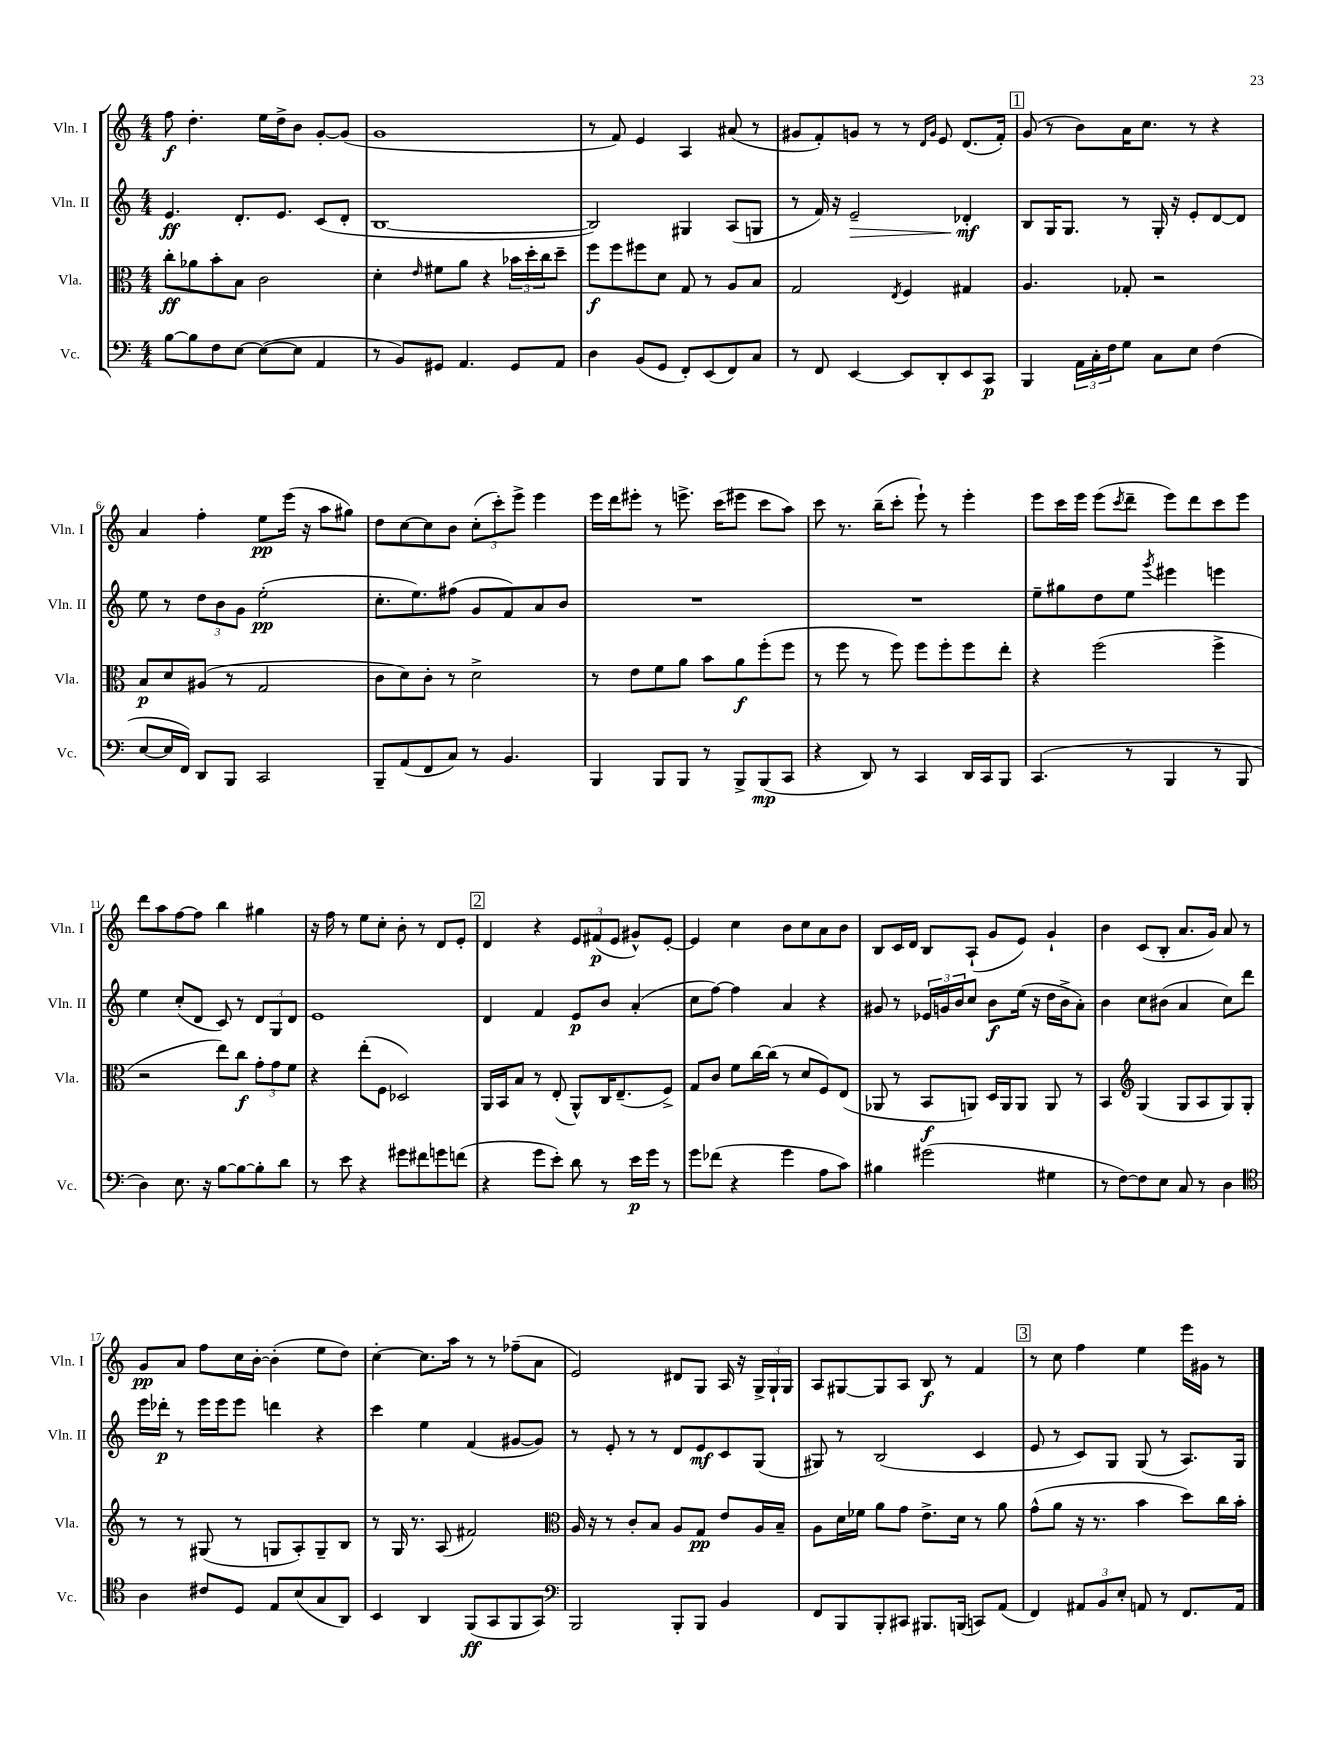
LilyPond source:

<<
\new StaffGroup <<
\new Staff = "s0" \with { instrumentName = "Vln. I" shortInstrumentName = "Vln. I" } {
    \clef treble \key c \major \numericTimeSignature \time 4/4
    f''8\f d''4.-. e''16 d''16-> b'8 g'8~-. g'8( |
    g'1 |
    r8 f'8) e'4 a4 ais'8( r8 |
    gis'8 f'8-.) g'8 r8 r8 \grace { d'16 g'16 } e'8 d'8.( f'16-.) |
    \mark \markup { \box "1" } g'8( r8 b'8) a'16 c''8. r8 r4 |
    a'4 f''4-. e''8\pp e'''16( r16 a''8 gis''8) |
    d''8 c''8~ c''8 b'8 \tuplet 3/2 { c''8-.( c'''8-.) e'''8-> } e'''4 |
    e'''16 d'''16 eis'''8-. r8 e'''8.-> c'''16( eis'''8 c'''8 a''8) |
    c'''8 r8. b''16--( c'''8-. e'''8-!) r8 e'''4-. |
    e'''8 c'''16 e'''16 e'''8( \acciaccatura { c'''8 } d'''8-- e'''8) d'''8 c'''8 e'''8 |
    d'''8 a''8 f''8~ f''8 b''4 gis''4 |
    r16 f''16 r8 e''8 c''8-. b'8-. r8 d'8 e'8-. |
    \mark \markup { \box "2" } d'4 r4 \tuplet 3/2 { e'8 fis'8\p( e'8 } gis'8-^) e'8~-. |
    e'4 c''4 b'8 c''8 a'8 b'8 |
    b8 c'16 d'16 b8 a8-!( g'8 e'8) g'4-! |
    b'4 c'8( b8-. a'8. g'16) a'8 r8 |
    g'8\pp a'8 f''8 c''16 b'16~-. b'4-.( e''8 d''8) |
    c''4~-. c''8. a''16 r8 r8 fes''8--( a'8 |
    e'2) dis'8 g8 a16 r16 \tuplet 3/2 { g16-> g16-! g16 } |
    a8 gis8~ gis8 a8 b8\f r8 f'4 |
    \mark \markup { \box "3" } r8 c''8 f''4 e''4 e'''16 gis'16 r8 \bar "|." |
}
\new Staff = "s1" \with { instrumentName = "Vln. II" shortInstrumentName = "Vln. II" } {
    \clef treble \key c \major \numericTimeSignature \time 4/4
    e'4.\ff d'8.-. e'8. c'8( d'8-. |
    b1~ |
    b2) gis4 a8( g8 |
    r8 f'16) r16 e'2--\> des'4-.\mf\! |
    \mark \markup { \box "1" } b8 g16 g8. r8 g16-. r16 e'8-. d'8~ d'8 |
    e''8 r8 \tuplet 3/2 { d''8 b'8 g'8 } e''2-.\pp( |
    c''8.-. e''8.) fis''8( g'8 f'8) a'8 b'8 |
    R1 |
    R1 |
    e''8-- gis''8 d''8 e''8 \acciaccatura { g'''8 } eis'''4 e'''4 |
    e''4 c''8-.( d'8 c'8) r8 \tuplet 3/2 { d'8 g8 d'8 } |
    e'1 |
    \mark \markup { \box "2" } d'4 f'4 e'8\p b'8 a'4-.( |
    c''8 f''8~) f''4 a'4 r4 |
    gis'8 r8 \tuplet 3/2 { ees'16 g'16 b'16 } c''8 b'8\f e''16( r16 d''16 b'16-> a'8-.) |
    b'4 c''8 bis'8( a'4 c''8) d'''8 |
    e'''16 des'''16-.\p r8 e'''16 e'''16 e'''8 d'''4 r4 |
    c'''4 e''4 f'4( gis'8~ gis'8) |
    r8 e'8-. r8 r8 d'8 e'8\mf c'8 g8( |
    gis8) r8 b2( c'4 |
    \mark \markup { \box "3" } e'8 r8 c'8) g8 g8( r8 a8.) g16 \bar "|." |
}
\new Staff = "s2" \with { instrumentName = "Vla." shortInstrumentName = "Vla." } {
    \clef alto \key c \major \numericTimeSignature \time 4/4
    c''8-.\ff aes'8 b'8-. b8 c'2 |
    d'4-. \grace { e'16 } fis'8 a'8 r4 \tuplet 3/2 { bes'16 d''16-. c''16 } d''8-- |
    f''8\f f''8 fis''8 d'8 g8 r8 a8 b8 |
    g2 \acciaccatura { e8 } f4 gis4 |
    \mark \markup { \box "1" } a4. ges8-. r2 |
    b8\p d'8 ais8( r8 g2 |
    c'8 d'8) c'8-. r8 d'2-> |
    r8 e'8 f'8 a'8 b'8 a'8\f f''8-.( f''8 |
    r8 f''8 r8 f''8) f''8 f''8-. f''8 e''8-. |
    r4 f''2( f''4-> |
    r2 e''8) c''8\f \tuplet 3/2 { g'8-. g'8 f'8 } |
    r4 e''8-.( f8 des2) |
    \mark \markup { \box "2" } a,16 b,16 b8 r8 e8-.( a,8-^) c16 e8.--( f8->) |
    g8 c'8 f'8 c''16~ c''16( r8 d'8 f8) e8( |
    aes,8 r8 b,8\f a,8) d16 a,16 a,8 a,8 r8 |
    b,4 \clef treble g4( g8 a8 g8) g8-. |
    r8 r8 gis8( r8 g8 a8-.) g8-- b8 |
    r8 g16 r8. a8( fis'2) |
    \clef alto a16 r16 r8 c'8-. b8 a8 g8\pp e'8 a16 b16-- |
    a8 d'16 fes'16 a'8 g'8 e'8.-> d'16 r8 a'8 |
    \mark \markup { \box "3" } g'8-^( a'8 r16 r8. b'4 d''8) c''16 b'16-. \bar "|." |
}
\new Staff = "s3" \with { instrumentName = "Vc." shortInstrumentName = "Vc." } {
    \clef bass \key c \major \numericTimeSignature \time 4/4
    b8~ b8 f8 e8~ e8~( e8 a,4 |
    r8 b,8) gis,8 a,4. gis,8 a,8 |
    d4 b,8( g,8 f,8-.) e,8( f,8) c8 |
    r8 f,8 e,4~ e,8 d,8-. e,8 c,8\p |
    \mark \markup { \box "1" } b,,4 \tuplet 3/2 { a,16 c16-. f16 } g8 c8 e8 f4( |
    e8~ e16 f,16) d,8 b,,8 c,2 |
    b,,8-- a,8( f,8 c8) r8 b,4. |
    b,,4 b,,8 b,,8 r8 b,,8-> b,,8\mp( c,8 |
    r4 d,8) r8 c,4 d,16 c,16 b,,8 |
    c,4.( r8 b,,4 r8 b,,8 |
    d4) e8. r16 b8~ b8~ b8-. d'8 |
    r8 e'8 r4 gis'8 fis'8 g'8 f'8( |
    \mark \markup { \box "2" } r4 g'8 e'8-.) d'8 r8 e'16\p g'16 r8 |
    g'8 fes'8( r4 g'4 a8 c'8) |
    bis4 gis'2( gis4 |
    r8 f8~) f8 e8 c8 r8 d4 |
    \clef tenor a4 cis'8 d8 e8 b8( g8 a,8) |
    b,4 a,4 f,8\ff( g,8 f,8 g,8) |
    \clef bass b,,2 b,,8-. b,,8 b,4 |
    f,8 b,,8 b,,8-. cis,8 bis,,8. b,,16( c,8) a,8( |
    \mark \markup { \box "3" } f,4) \tuplet 3/2 { ais,8 b,8 e8-. } a,8 r8 f,8. a,16 \bar "|." |
}
>>
>>
